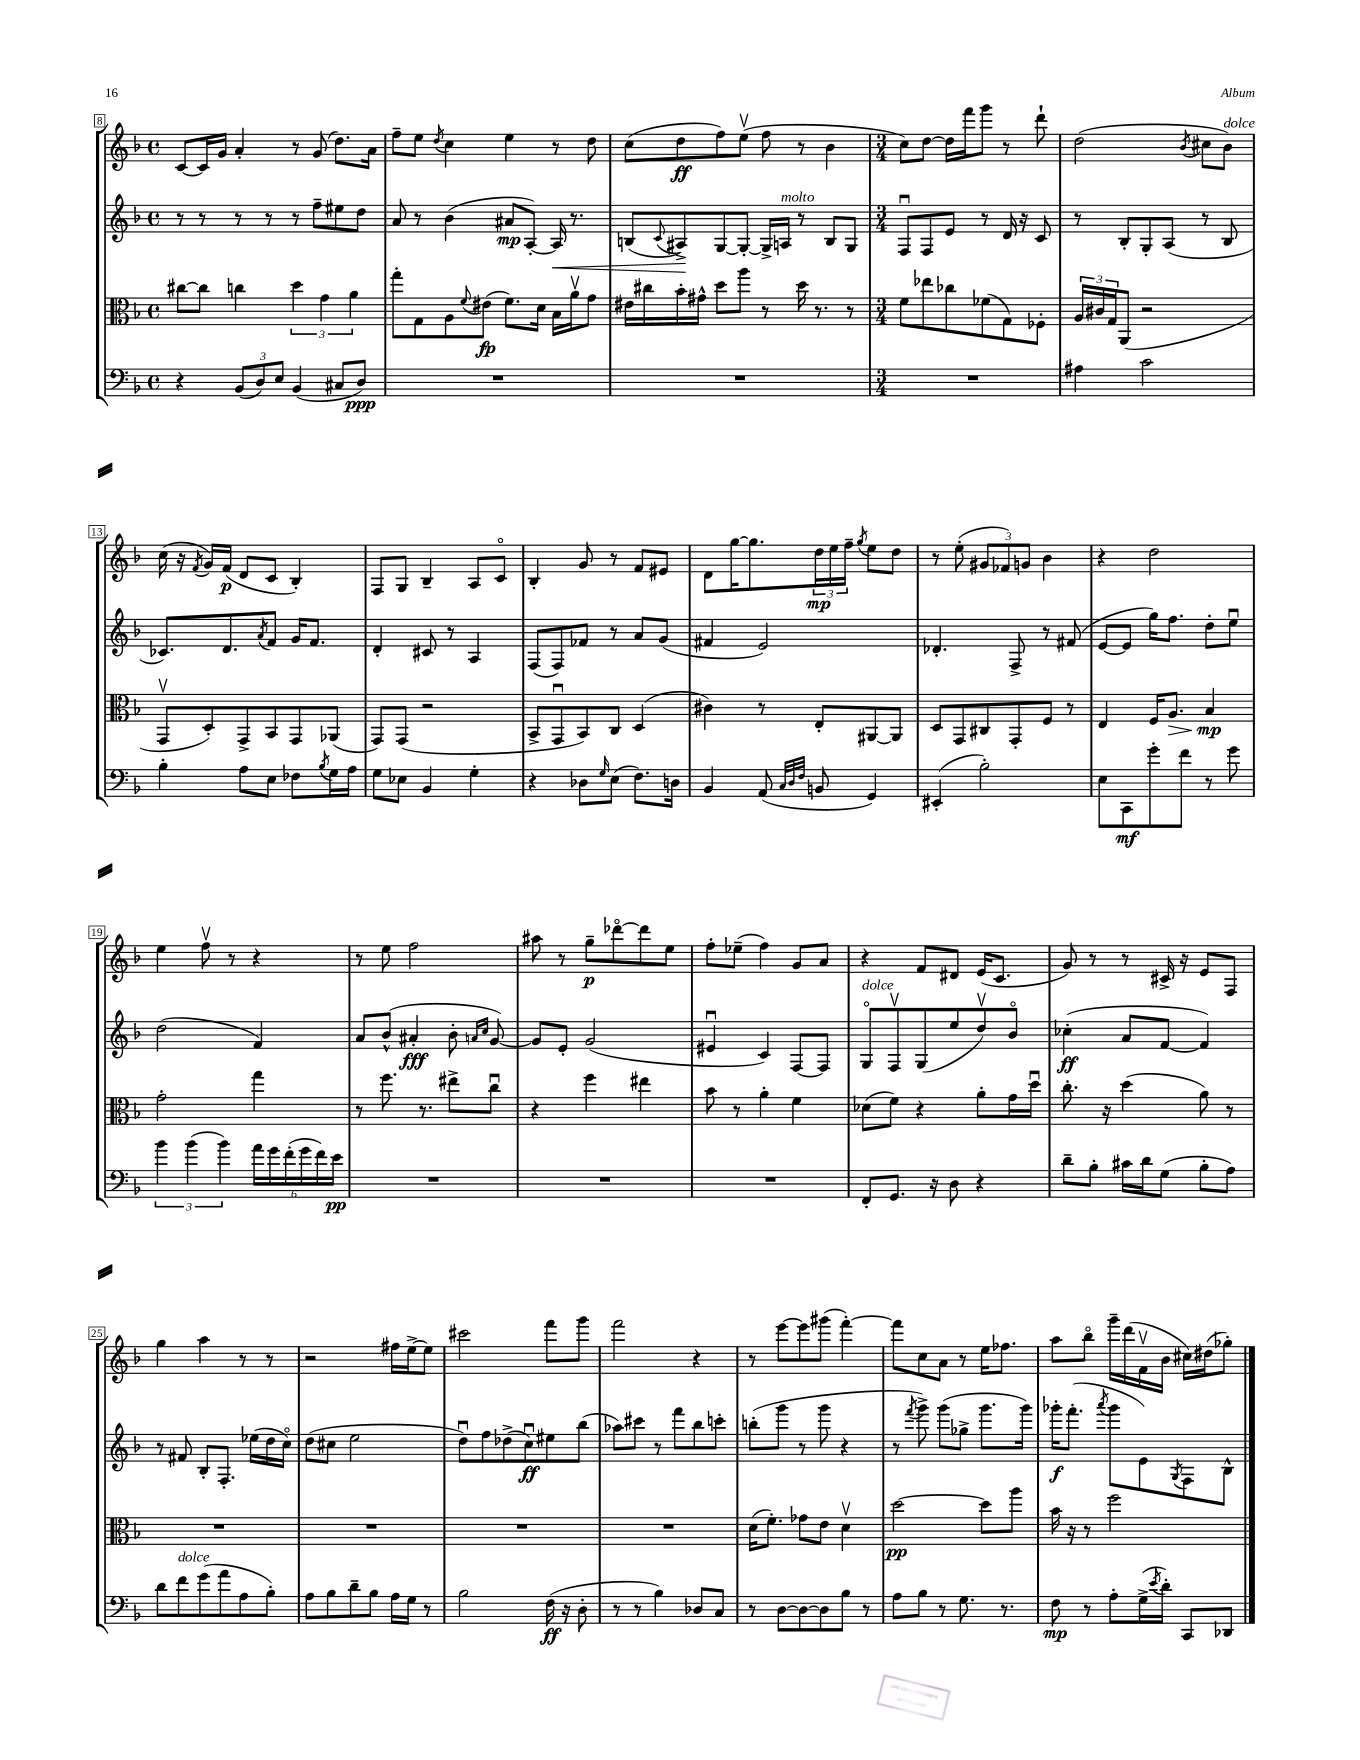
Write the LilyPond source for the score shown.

<<
\new StaffGroup <<
\new Staff = "s0" {
    \clef treble \key f \major \defaultTimeSignature \time 4/4
    c'8~ c'16 g'16 a'4-. r8 g'8( d''8.) a'16 |
    f''8-- e''8 \acciaccatura { d''8 } c''4 e''4 r8 d''8 |
    c''8( d''8\ff f''8) e''8\upbow( f''8 r8 bes'4 |
    \numericTimeSignature \time 3/4 c''8) d''8~ d''16 f'''16 g'''8 r8 d'''8-! |
    d''2( \acciaccatura { bes'8 } cis''8 bes'8^\markup { \italic "dolce" }) |
    c''16( r16 \acciaccatura { f'8 } g'16) f'16\p( d'8 c'8 bes4-.) |
    f8 g8 bes4-- a8 c'8\flageolet |
    bes4-. g'8 r8 f'8 eis'8 |
    d'8 g''16~ g''8. \tuplet 3/2 { d''16\mp e''16 f''16-- } \acciaccatura { g''8 } e''8 d''8 |
    r8 e''8-.( \tuplet 3/2 { gis'8 fes'8) g'8 } bes'4 |
    r4 d''2 |
    e''4 f''8\upbow r8 r4 |
    r8 e''8 f''2 |
    ais''8 r8 g''8--\p des'''8~\flageolet des'''8 e''8 |
    f''8-. ees''8--( f''4) g'8 a'8 |
    r4 f'8 dis'8 e'16( c'8. |
    g'8) r8 r8 cis'16-> r16 e'8 f8 |
    g''4 a''4 r8 r8 |
    r2 fis''16 e''16~-> e''8 |
    cis'''2 f'''8 g'''8 |
    f'''2 r4 |
    r8 e'''8~ e'''8 gis'''8( f'''4~-.) |
    f'''8 c''8 a'8 r8 e''16 fes''8. |
    a''8 bes''8\flageolet g'''16-- d'''16( f'16\upbow bes'16 cis''16) dis''16( ges''8-.) \bar "|." |
}
\new Staff = "s1" {
    \clef treble \key f \major \defaultTimeSignature \time 4/4
    r8 r8 r8 r8 r8 f''8-- eis''8 d''8 |
    a'8 r8 bes'4( ais'8\mp a8~-.) a16\< r8. |
    b8( \appoggiatura { c'8 } ais8->\!) g8~ g8~-. g16-> a16^\markup { \italic "molto" } r8 b8 g8 |
    \numericTimeSignature \time 3/4 f8\downbow f8 e'8 r8 d'16 r16 c'8 |
    r8 bes8-. g8-. a8( r8 bes8 |
    ces'8.) d'8. \acciaccatura { a'8 } f'8 g'16 f'8. |
    d'4-. cis'8 r8 a4 |
    f8( f8) fes'8 r8 a'8 g'8( |
    fis'4 e'2) |
    des'4.-. f8-> r8 fis'8( |
    e'8~ e'8 g''16) f''8. d''8-. e''8\downbow |
    d''2( f'4) |
    a'8 bes'8-^( ais'4-.\fff bes'8-. \grace { a'16 c''16 } g'8~) |
    g'8 e'8-. g'2( |
    eis'4\downbow c'4) f8~ f8 |
    g8\flageolet^\markup { \italic "dolce" } f8\upbow g8( e''8 d''8\upbow) bes'8\flageolet |
    ces''4-.\ff( a'8 f'8~ f'4) |
    r8 fis'8 bes8-. f8.-. ees''16( d''16 c''16\flageolet) |
    d''8( cis''8 e''2 |
    d''8\downbow) f''8 des''8->( c''8\downbow\ff) eis''8 bes''8( |
    aes''8) cis'''8 r8 f'''8 bes''8 c'''8-. |
    b''8-.( g'''8 r8 g'''8 r4 |
    r8 \acciaccatura { f'''8 } g'''8->) g'''8( ges''8-> g'''8. g'''16) |
    ges'''16-.\f f'''8.-.( \acciaccatura { a'''8 } ges'''8 e'8) \acciaccatura { g8 } f8 bes8-^ \bar "|." |
}
\new Staff = "s2" {
    \clef alto \key f \major \defaultTimeSignature \time 4/4
    cis''8~ cis''8 c''4 \tuplet 3/2 { d''4 g'4 a'4 } |
    g''8-. g8 a8 \appoggiatura { f'8 } eis'8\fp( f'8.) d'16 bes16 a'16\upbow g'8 |
    eis'16 cis''16 bes'16-. gis'16-^ d''8 a''8 r8 d''16 r8. r8 |
    \numericTimeSignature \time 3/4 f'8 ees''8 ces''8 fes'8( g8) fes8-. |
    \tuplet 3/2 { a16 cis'16 g16 } a,8( r2 |
    g,8\upbow d8-.) g,8-> bes,8 g,8 aes,8( |
    g,8) g,8( r2 |
    bes,8-> g,8\downbow bes,8) c8 d4( |
    cis'4) r8 e8-. ais,8~ ais,8 |
    d8 g,8 cis8 g,8-. f8 r8 |
    e4 f16 a8.\> bes4\mp\! |
    g'2-. g''4 |
    r8 f''8. r8. eis''8-> c''8\downbow |
    r4 f''4 eis''4 |
    bes'8 r8 a'4-. f'4 |
    des'8( f'8) r4 a'8-. g'16 d''16\downbow |
    c''8.-. r16 d''4( a'8) r8 |
    R2. |
    R2. |
    R2. |
    R2. |
    d'16( f'8.-.) ges'8 e'8 d'4\upbow |
    d''2~\pp d''8 a''8 |
    bes'16 r16 r8 f''2 \bar "|." |
}
\new Staff = "s3" {
    \clef bass \key f \major \defaultTimeSignature \time 4/4
    r4 \tuplet 3/2 { bes,8( d8) e8 } bes,4( cis8 d8\ppp) |
    R1 |
    R1 |
    \numericTimeSignature \time 3/4 R2. |
    ais4 c'2 |
    bes4-. a8 e8 fes8 \acciaccatura { bes8 } g16 a16 |
    g8 ees8 bes,4 g4-. |
    r4 des8 \grace { g16 } e8( f8.) d16 |
    bes,4 a,8( \grace { c32 d32 f32 } b,8 g,4) |
    eis,4-.( bes2-.) |
    e8 c,8\mf g'8-. f'8 r8 g'8 |
    \tuplet 3/2 { bes'4 bes'4( bes'4) } \tuplet 6/4 { a'16 g'16 f'16-.( g'16 f'16) e'16\pp } |
    R2. |
    R2. |
    R2. |
    f,8-. g,8. r16 d8 r4 |
    d'8-- bes8-. cis'16 d'16 g8( bes8-. a8) |
    d'8 f'8^\markup { \italic "dolce" } g'8( a'8 a8 bes8-.) |
    a8 bes8 d'8-- bes8 a16 g16 r8 |
    bes2 f16\ff( r16 d8-. |
    r8 r8 bes4) des8 c8 |
    r8 d8~ d8~ d8 bes8 r8 |
    a8 bes8 r8 g8. r8. |
    f8\mp r8 a8-. g16->( \acciaccatura { e'8 } d'16-.) c,8 des,8 \bar "|." |
}
>>
>>
\layout { \context { \Score currentBarNumber = #8 \override BarNumber.stencil = #(make-stencil-boxer 0.1 0.3 ly:text-interface::print) } }
